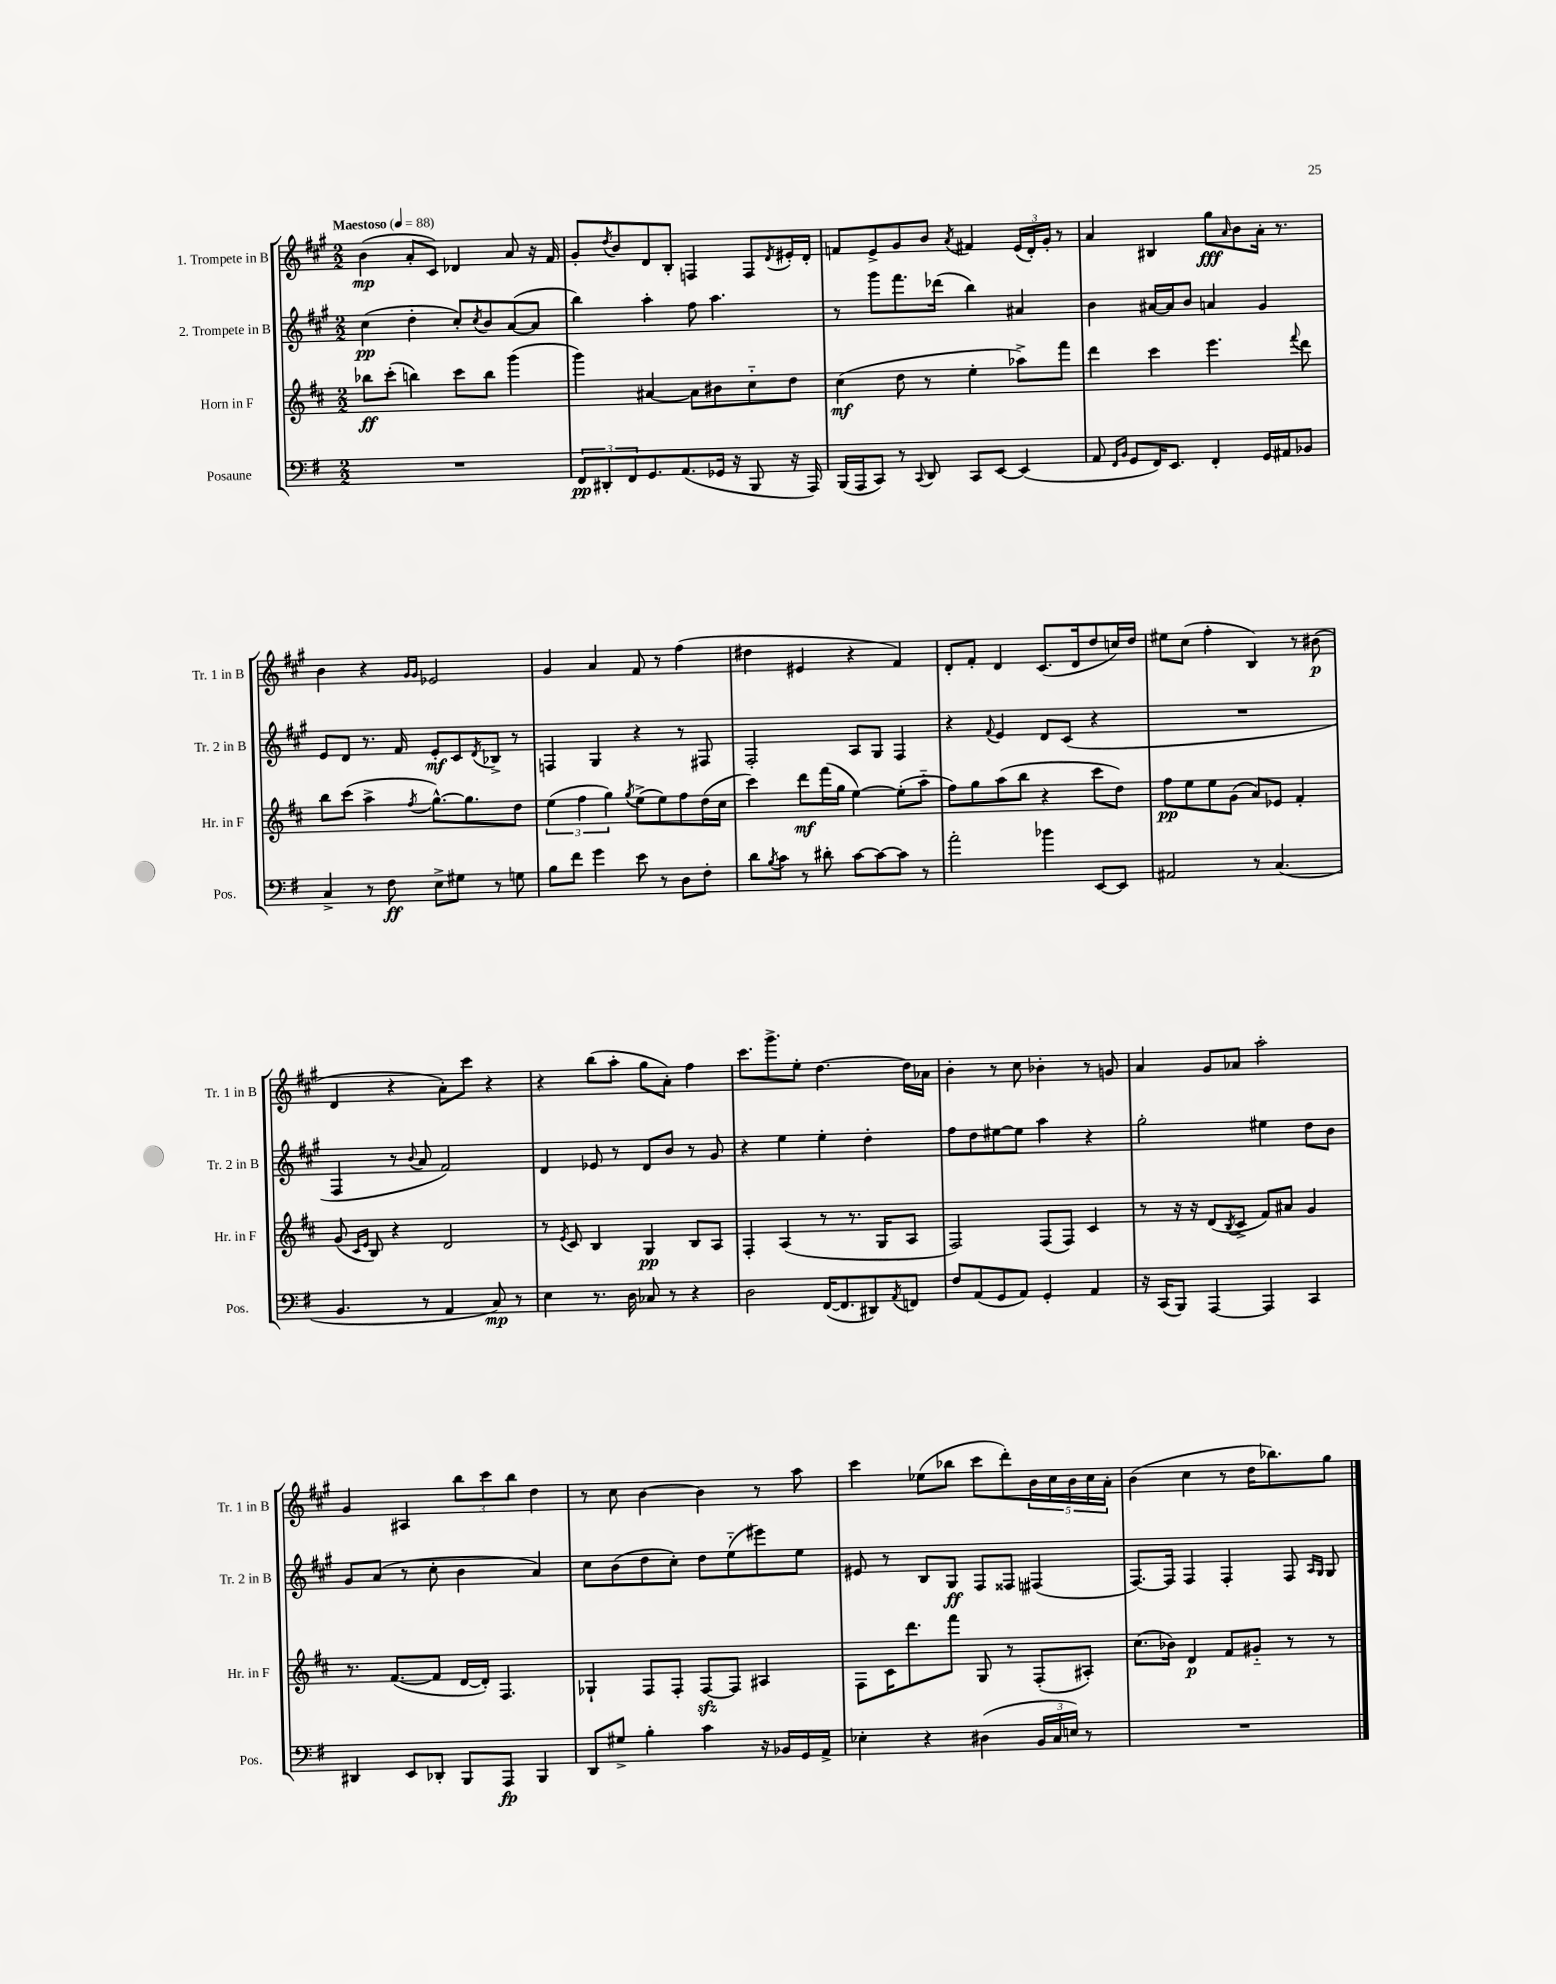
<<
\new StaffGroup <<
\new Staff = "s0" \with { instrumentName = "1. Trompete in B" shortInstrumentName = "Tr. 1 in B" } {
    \clef treble \key a \major \numericTimeSignature \time 2/2 \tempo "Maestoso" 4 = 88
    b'4\mp( a'8-. cis'8) des'4 a'8 r16 fis'16 |
    gis'8-. \acciaccatura { d''8 } b'8 d'8 b8-. f4 f8 \acciaccatura { d'8 } eis'16-. d'16-. |
    f'8 e'8-> gis'8 b'8 \acciaccatura { a'8 } fis'4 \tuplet 3/2 { e'16( d'16-.) gis'16-. } r8 |
    a'4 bis4 gis''8\fff \grace { a'16 } b'8 a'16-. r8. |
    b'4 r4 \grace { gis'16 gis'16 } ees'2 |
    gis'4 a'4 fis'8 r8 fis''4( |
    dis''4 eis'4 r4 fis'4) |
    d'8-. fis'8-. d'4 cis'8.( d'16 d''8 c''16) d''16 |
    eis''8 cis''8( fis''4-. b4) r8 bis'8\p( |
    d'4 r4 a'8-.) cis'''8 r4 |
    r4 b''8( a''8-. gis''8 a'8-.) fis''4 |
    cis'''8. gis'''8.-> e''8-. d''4.~ d''16 aes'16 |
    b'4-. r8 cis''8 bes'4-. r8 g'8 |
    a'4 gis'8 aes'8 a''2-. |
    gis'4 ais4 \tuplet 3/2 { b''8 cis'''8 b''8 } d''4 |
    r8 cis''8 b'4~ b'4 r8 a''8 |
    cis'''4 ees''8( bes''8 cis'''8 d'''8-.) \tuplet 5/4 { b'16 cis''16 b'16 cis''16 a'16-. } |
    b'4( cis''4 r8 d''16 bes''8.) gis''8 \bar "|." |
}
\new Staff = "s1" \with { instrumentName = "2. Trompete in B" shortInstrumentName = "Tr. 2 in B" } {
    \clef treble \key a \major \numericTimeSignature \time 2/2
    cis''4\pp( d''4-. cis''8-.) \acciaccatura { cis''8 } b'8 a'8~( a'8 |
    b''4) a''4-. fis''8 a''4. |
    r8 gis'''8 fis'''8. des'''16( b''4) ais'4 |
    b'4 ais'16~ ais'16 b'8 a'4 gis'4 |
    e'8 d'8 r8. fis'16 e'8-.\mf cis'8 \acciaccatura { d'8 } bes8-> r8 |
    f4 gis4 r4 r8 fis8 |
    fis2-. a8 gis8 fis4 |
    r4 \appoggiatura { fis'8 } e'4 d'8 cis'8( r4 |
    R1 |
    fis4 r8 \appoggiatura { b'8 } a'8 fis'2) |
    d'4 ees'8 r8 d'8 b'8 r8 gis'8 |
    r4 e''4 e''4-. d''4-. |
    fis''8 d''8 eis''8~ eis''8 a''4 r4 |
    gis''2-. eis''4 d''8 b'8 |
    gis'8 a'8( r8 cis''8-. b'4 a'4) |
    cis''8 b'8( d''8 cis''8-.) d''8 e''8-_( eis'''8) e''8 |
    eis'8 r8 b8 gis8\ff fis8 fisis8 fis4( |
    fis8.~) fis16 fis4 fis4-. fis8 \grace { a16 gis16 } gis8 \bar "|." |
}
\new Staff = "s2" \with { instrumentName = "Horn in F" shortInstrumentName = "Hr. in F" } {
    \clef treble \key d \major \numericTimeSignature \time 2/2
    bes''8\ff cis'''8-.( b''4) cis'''8 b''8 g'''4( |
    g'''4) ais'4~ ais'8 bis'8 cis''8-_ d''8 |
    cis''4\mf( d''8 r8 e''4-. aes''8->) fis'''8 |
    d'''4 cis'''4 e'''4. \appoggiatura { fis'''8 } d'''8 |
    b''8 cis'''8( a''4-> \acciaccatura { fis''8 } g''8.~-^) g''8. d''8 |
    \tuplet 3/2 { e''4( fis''4 g''4) } \acciaccatura { g''8 } e''8->( e''8) fis''8 d''16( cis''16 |
    cis'''4) d'''8\mf fis'''16( g''16 e''4~) e''8-.( a''8-_ |
    fis''8) g''8 a''8( b''8 r4 cis'''8 d''8) |
    fis''8\pp e''8 e''8 g'8( a'8) ees'8 fis'4-. |
    g'8( \grace { cis'16 e'16 } b8) r4 d'2 |
    r8 \acciaccatura { e'8 } cis'8 b4 g4\pp b8 a8 |
    fis4-. a4( r8 r8. g16 a8 |
    fis2) fis8( fis8) cis'4 |
    r8 r16 r16 d'8( \acciaccatura { b8 } cis'8-> fis'8) ais'8 g'4 |
    r8. fis'8.~( fis'8 d'16~ d'16-.) fis4. |
    ges4-! fis8 fis8-. fis8~\sfz fis8 ais4 |
    fis8 cis'16 d'''8. fis'''8 g8 r8 fis8-.( ais8-.) |
    cis''8.( bes'16) d'4\p fis'8 gis'8-_ r8 r8 \bar "|." |
}
\new Staff = "s3" \with { instrumentName = "Posaune" shortInstrumentName = "Pos." } {
    \clef bass \key g \major \numericTimeSignature \time 2/2
    R1 |
    \tuplet 3/2 { fis,8\pp dis,8-. fis,8 } g,8. a,8.( ges,16 r16 b,,8 r16 a,,16) |
    b,,16( a,,16 c,8) r8 \appoggiatura { c,8 } d,8 c,8 e,8~ e,4( |
    a,8 \grace { fis,16 b,16 } g,8 fis,16) e,8. fis,4-. g,16 ais,16 bes,8 |
    c4-> r8 fis8\ff e8-> gis8 r8 g8 |
    b8 fis'8 g'4 e'8 r8 d8 fis8-. |
    d'8 \acciaccatura { b8 } c'8 r8 dis'8-. c'8~ c'8~ c'8 r8 |
    a'2-. bes'4 e,8~ e,8 |
    ais,2 r8 c4.( |
    b,4. r8 a,4 c8\mp) r8 |
    e4 r8. d16 ces8 r8 r4 |
    d2 fis,16~( fis,8. dis,8) \acciaccatura { a,8 } f,8 |
    fis8 a,8( g,8 a,8) g,4-. a,4 |
    r16 c,16( b,,8) a,,4~ a,,4 c,4 |
    dis,4 e,8 des,8-. b,,8 a,,8\fp b,,4 |
    d,8 gis8-> b4-. c'4 r16 bes,16 g,16 a,16-> |
    ees4-. r4 dis4( \tuplet 3/2 { b,16 c16 e16) } r8 |
    R1 \bar "|." |
}
>>
>>
\layout { \context { \Score \remove "Bar_number_engraver" } }
